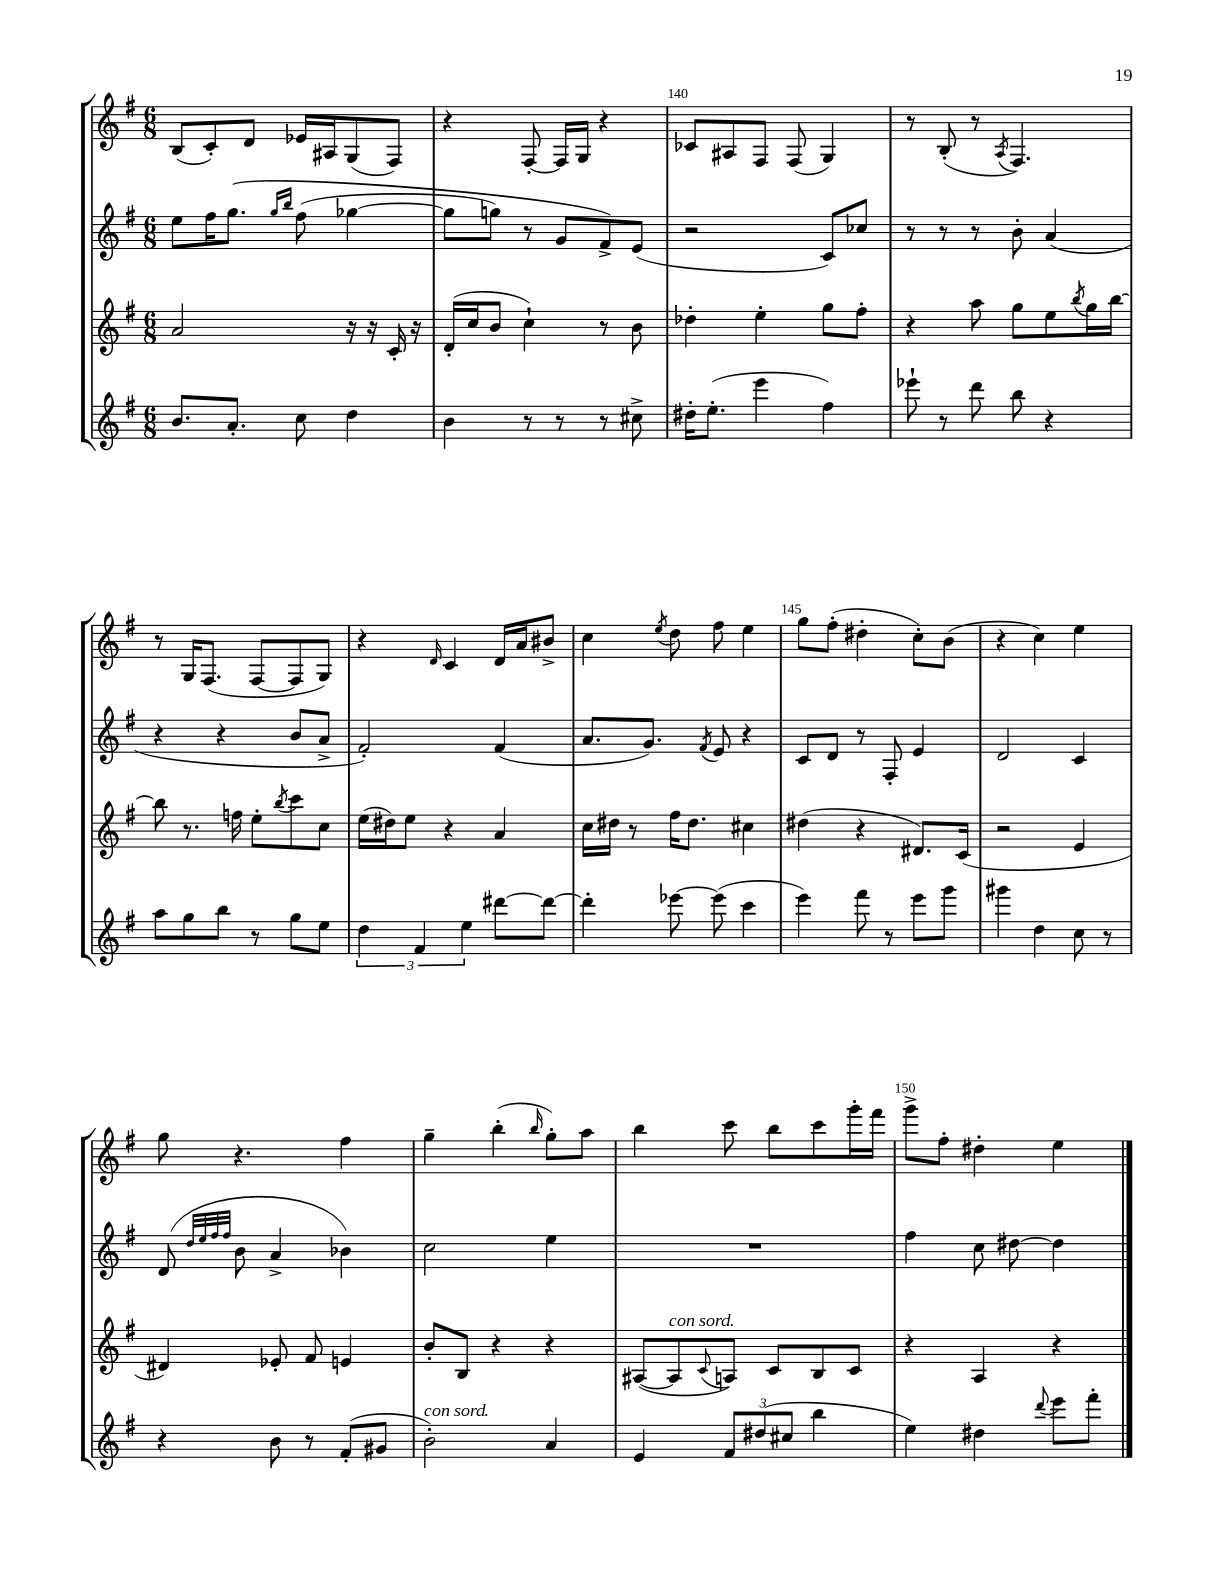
<<
\new StaffGroup <<
\new Staff = "s0" {
    \clef treble \key g \major \numericTimeSignature \time 6/8
    b8( c'8-.) d'8 ees'16 ais16 g8( fis8) |
    r4 fis8~-. fis16 g16 r4 |
    ces'8 ais8 fis8 fis8( g4) |
    r8 b8-.( r8 \acciaccatura { a8 } fis4.) |
    r8 g16 fis8.( fis8~ fis8 g8) |
    r4 \grace { d'16 } c'4 d'16 a'16 bis'8-> |
    c''4 \acciaccatura { e''8 } d''8 fis''8 e''4 |
    g''8 fis''8-.( dis''4-. c''8-.) b'8( |
    r4 c''4) e''4 |
    g''8 r4. fis''4 |
    g''4-- b''4-.( \grace { b''16 } g''8-.) a''8 |
    b''4 c'''8 b''8 c'''8 g'''16-. fis'''16 |
    g'''8-> fis''8-. dis''4-. e''4 \bar "|." |
}
\new Staff = "s1" {
    \clef treble \key g \major \numericTimeSignature \time 6/8
    e''8 fis''16 g''8.\( \grace { g''16 b''16 } fis''8( ges''4~ |
    ges''8 g''8) r8 g'8 fis'8->\) e'8( |
    r2 c'8) ces''8 |
    r8 r8 r8 b'8-. a'4( |
    r4 r4 b'8 a'8-> |
    fis'2-.) fis'4( |
    a'8. g'8.) \acciaccatura { fis'8 } e'8 r4 |
    c'8 d'8 r8 fis8-. e'4 |
    d'2 c'4 |
    d'8( \grace { d''32 e''32 fis''32 fis''32 } b'8 a'4-> bes'4) |
    c''2 e''4 |
    R2. |
    fis''4 c''8 dis''8~ dis''4 \bar "|." |
}
\new Staff = "s2" {
    \clef treble \key g \major \numericTimeSignature \time 6/8
    a'2 r16 r16 c'16-. r16 |
    d'16-.( c''16 b'8 c''4-!) r8 b'8 |
    des''4-. e''4-. g''8 fis''8-. |
    r4 a''8 g''8 e''8 \acciaccatura { b''8 } g''16 b''16~ |
    b''8 r8. f''16 e''8-. \acciaccatura { b''8 } c'''8 c''8 |
    e''16( dis''16) e''8 r4 a'4 |
    c''16 dis''16 r8 fis''16 dis''8. cis''4 |
    dis''4( r4 dis'8.) c'16( |
    r2 e'4 |
    dis'4) ees'8-. fis'8 e'4 |
    b'8-. b8 r4 r4 |
    ais8~( ais8^\markup { \italic "con sord." } \appoggiatura { c'8 } a8) c'8 b8 c'8 |
    r4 a4 r4 \bar "|." |
}
\new Staff = "s3" {
    \clef treble \key g \major \numericTimeSignature \time 6/8
    b'8. a'8.-. c''8 d''4 |
    b'4 r8 r8 r8 cis''8-> |
    dis''16-. e''8.-.( e'''4 fis''4) |
    ees'''8-! r8 d'''8 b''8 r4 |
    a''8 g''8 b''8 r8 g''8 e''8 |
    \tuplet 3/2 { d''4 fis'4 e''4 } dis'''8~ dis'''8~ |
    dis'''4-. ees'''8~ ees'''8( c'''4 |
    e'''4) fis'''8 r8 e'''8 g'''8 |
    gis'''4 d''4 c''8 r8 |
    r4 b'8 r8 fis'8-.( gis'8 |
    b'2-.^\markup { \italic "con sord." }) a'4 |
    e'4 \tuplet 3/2 { fis'8 dis''8( cis''8 } b''4 |
    e''4) dis''4 \appoggiatura { d'''8 } e'''8 fis'''8-. \bar "|." |
}
>>
>>
\layout { \context { \Score currentBarNumber = #138 \override BarNumber.break-visibility = ##(#f #t #t) barNumberVisibility = #(every-nth-bar-number-visible 5) } }
